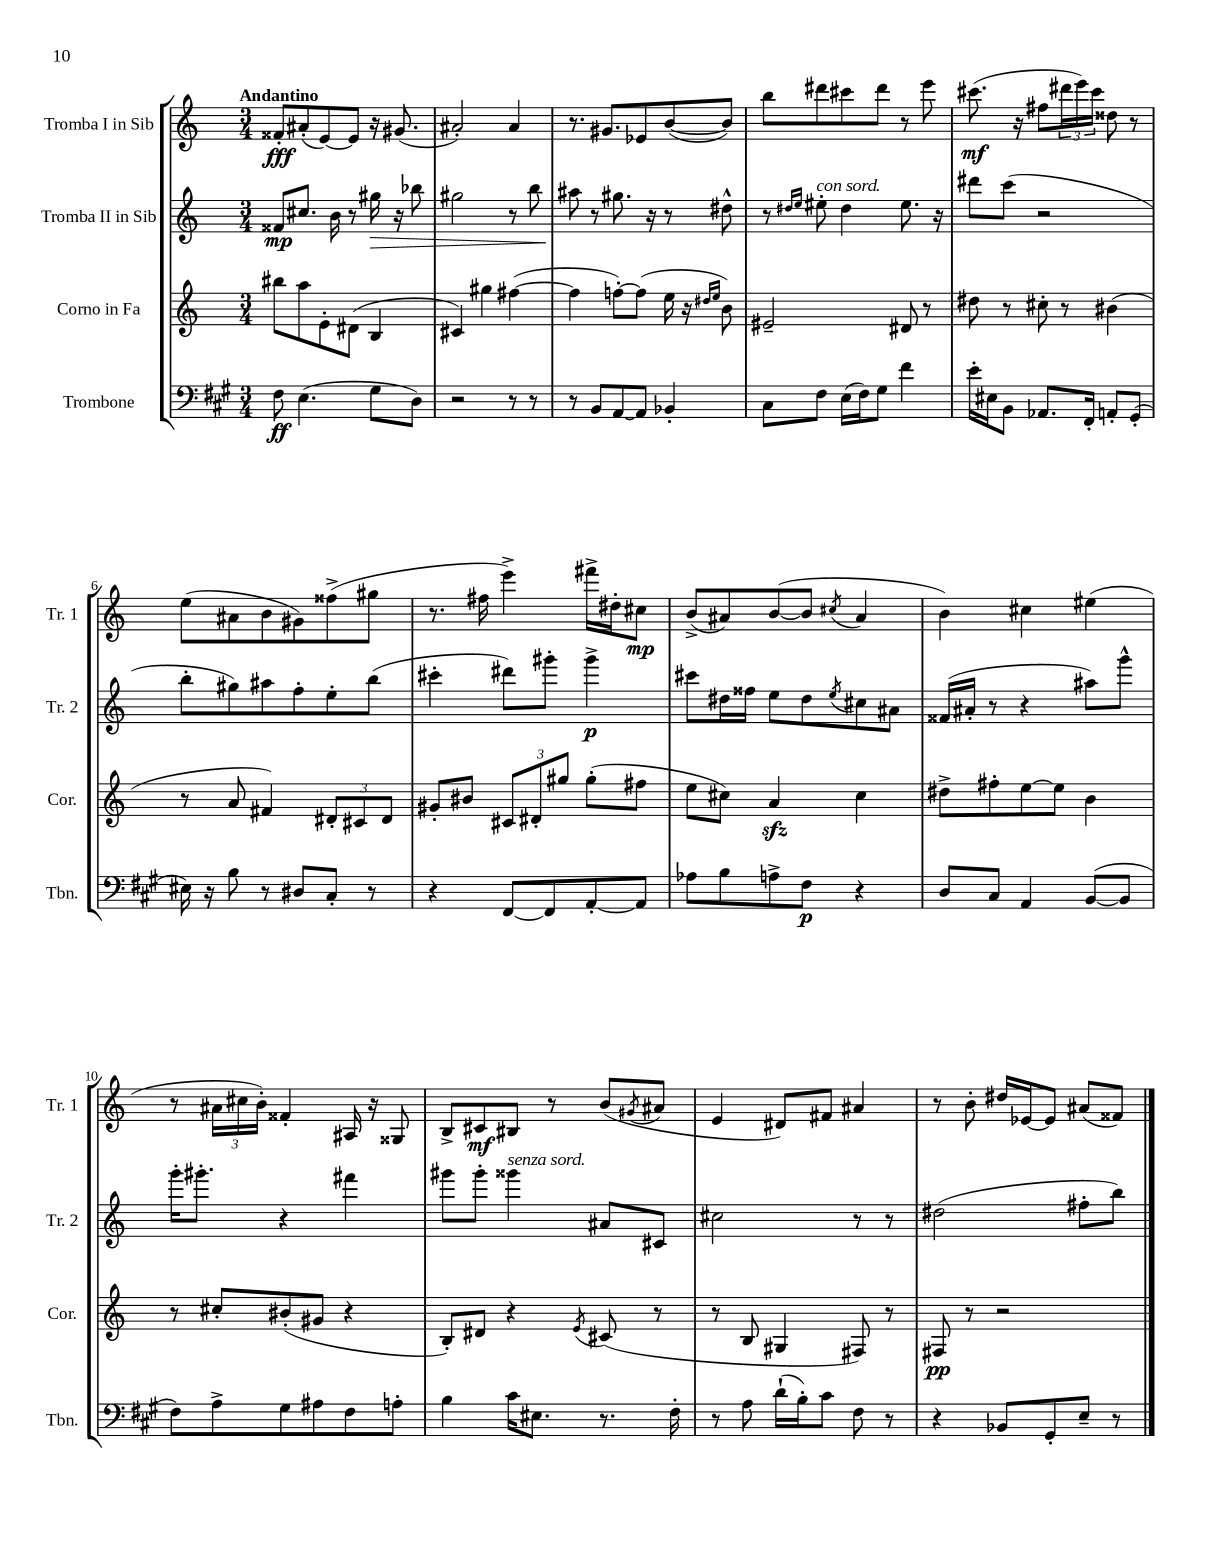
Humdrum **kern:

**kern	**kern	**kern	**kern
*staff4	*staff3	*staff2	*staff1
*clefF4	*clefG2	*clefG2	*clefG2
*k[f#c#g#]	*k[]	*k[]	*k[]
*M3/4	*M3/4	*M3/4	*M3/4
8F#	8bb#	8f##	8f##'
(4.E	8aa	8.cc#	(8a#'
.	8e'	.	[8e)
.	.	16b	.
.	(8d#	8r	8e]
8G#	4B	16gg#	16r
.	.	16r	(8.g#
8D)	.	8bb-	.
=	=	=	=
2r	4c#)	2gg#	2a#')
.	4gg#	.	.
8r	([4ff#	8r	4a#
8r	.	8bb	.
=	=	=	=
8r	4ff#]	8aa#	8.r
8BB	.	8r	.
.	.	.	8.g#
[8AA	[8ff')	8.gg#	.
8AA]	(8ff]	.	8e-
.	.	16r	.
4BB-'	16ee	8r	([8b
.	16r	.	.
.	16qqdd#	.	.
.	16qqee	.	.
.	8b)	8dd#^^	8b])
=	=	=	=
8C#	2e#~	8r	8bb
.	.	16qqdd#	.
.	.	16qqee	.
8F#	.	8ee#'	8ddd#
(16E	.	4dd#	8ccc#
16F#)	.	.	.
8G#	.	.	8ddd#
4f#	8d#	8.ee#	8r
.	8r	.	8eee
.	.	16r	.
=	=	=	=
16e'	8dd#	8ddd#	(8.ccc#
16E#	.	.	.
8BB	8r	(8ccc	.
.	.	.	16r
8.AA-	8cc#'	2r	8ff#
.	8r	.	24ddd#
.	.	.	24eee)
16FF#'	.	.	.
.	.	.	24ccc#
8AA'	(4b#	.	8dd##
(8GG#'	.	.	8r
=	=	=	=
16E#)	8r	8bb'	(8ee
16r	.	.	.
8B	8a	8gg#)	8a#
8r	4f#)	8aa#	8b
8D#	.	8ff'	8g#)
8C#'	12d#'	8ee'	(8ff##^
.	12c#	.	.
8r	.	(8bb	8gg#
.	12d#	.	.
=	=	=	=
4r	8g#'	4ccc#'	8.r
.	8b#	.	.
.	.	.	16ff#
[8FF#	12c#	8ddd#)	4eee^)
.	12d#'	.	.
8FF#]	.	8ggg#'	.
.	12gg#	.	.
[8AA'	(8gg#'	4ggg#^	16fff#^
.	.	.	16dd#'
8AA]	8ff#	.	8cc#
=	=	=	=
8A-	8ee	8ccc#	(8b^
8B	8cc#)	16dd#	8a#)
.	.	16ff##	.
8A^	4a	8ee	([8b
8F#	.	8dd#	8b]
.	.	8qee	8qcc#
4r	4cc#	8cc#	4a#
.	.	8a#	.
=	=	=	=
8D	8dd#^	(16f##	4b)
.	.	16a#'	.
8C#	8ff#'	8r	.
4AA	[8ee	4r	4cc#
.	8ee]	.	.
([8BB	4b	8aa#)	(4ee#
8BB]	.	8ggg^^	.
=	=	=	=
8F#)	8r	16ggg'	8r
.	.	8.ggg#'	.
8A^	8cc#'	.	24a#
.	.	.	24cc#
.	.	.	24b')
8G#	(8b#'	4r	4f##'
8A#	8g#	.	.
8F#	4r	4fff#	16A#
.	.	.	16r
8A'	.	.	8G##
=	=	=	=
4B	8B')	8ggg#	8B^
.	8d#	8ggg#'	8c#
16c#	4r	4ggg##	8B#
8.E#	.	.	.
.	.	.	8r
.	8qe	.	.
8.r	(8c#	8a#	(8b
.	.	.	8qg#
.	8r	8c#	8a#
16F#'	.	.	.
=	=	=	=
8r	8r	2cc#	4e
8A	8B	.	.
(16d`	4G#	.	8d#)
16B')	.	.	.
8c#	.	.	8f#
8F#	8F#)	8r	4a#
8r	8r	8r	.
=	=	=	=
4r	8F#	(2dd#	8r
.	8r	.	8b'
8BB-	2r	.	16dd#
.	.	.	[16e-
8GG#'	.	.	8e-]
8E~	.	8ff#'	(8a#
8r	.	8bb)	8f##)
==	==	==	==
*-	*-	*-	*-
